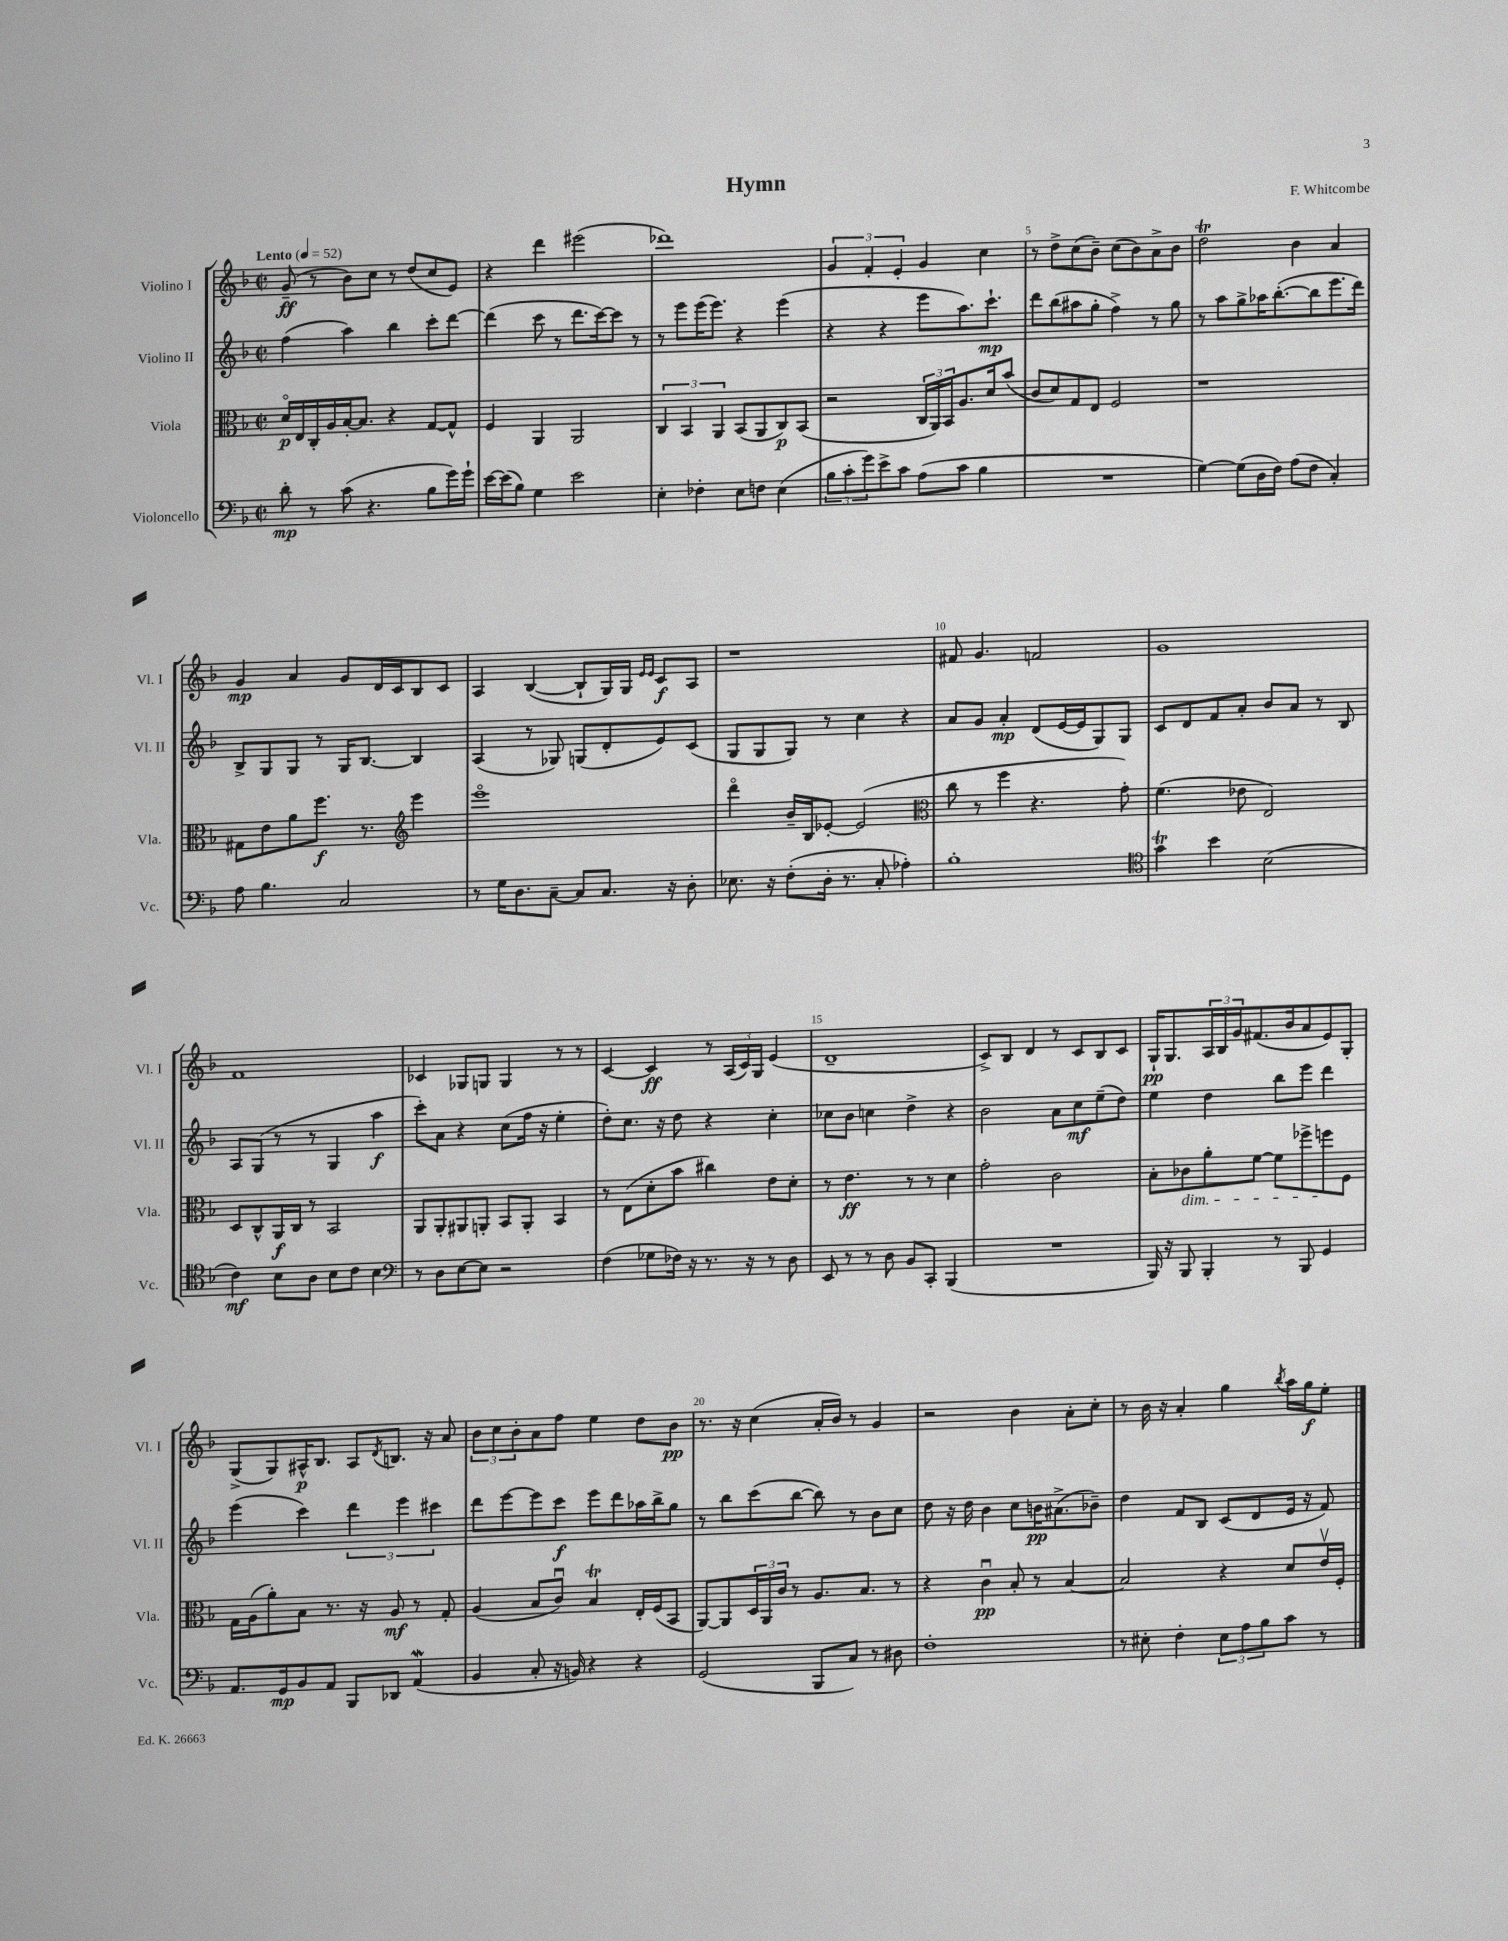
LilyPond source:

\header { title = "Hymn" composer = "F. Whitcombe" }
<<
\new StaffGroup <<
\new Staff = "s0" \with { instrumentName = "Violino I" shortInstrumentName = "Vl. I" } {
    \clef treble \key f \major \defaultTimeSignature \time 2/2 \tempo "Lento" 4 = 52
    g'8--\ff( r8 bes'8) c''8 r8 d''8( c''8 e'8) |
    r4 d'''4 eis'''2( |
    des'''1) |
    \tuplet 3/2 { g'4 f'4-. e'4-. } g'4 c''4 |
    r8 d''8-> c''8( bes'8--) c''8( bes'8) a'8-> bes'8 |
    d''2\trill bes'4 a'4 |
    g'4\mp a'4 g'8 d'16 c'16 bes8 c'8 |
    a4 bes4~( bes8-! g16) g16 \grace { e'16 e'16 } c'8\f a8 |
    r1 |
    fis'8 g'4. f'2 |
    g'1 |
    f'1 |
    ces'4 ges8 g8 g4 r8 r8 |
    c'4~ c'4\ff r8 \tuplet 3/2 { a16( c'16) g16 } e'4( |
    d'1-- |
    c'8->) bes8 d'4 r8 c'8 bes8 c'8 |
    g16-!\pp g8. \tuplet 3/2 { a16 bes16 g'16 } fis'8.( bes'16 a'8 e'8) g8-. |
    g8->( g8) ais16-^\p bes8. ais8 \acciaccatura { d'8 } b8. r16 a'8 |
    \tuplet 3/2 { bes'8 c''8 bes'8-. } a'8 f''8 e''4 d''8 bes'8\pp |
    r8. r16 c''4( a'16-. bes'16) r8 g'4 |
    r2 bes'4 a'8-. c''8-. |
    r8 bes'16 r16 a'4-. g''4 \acciaccatura { bes''8 } a''16 g''16\f e''8-. \bar "|." |
}
\new Staff = "s1" \with { instrumentName = "Violino II" shortInstrumentName = "Vl. II" } {
    \clef treble \key f \major \defaultTimeSignature \time 2/2
    f''4( a''4) bes''4 c'''8-. d'''8~ |
    d'''4( c'''8 r8 d'''8. c'''16~) c'''8 r8 |
    r8 e'''8 e'''16( e'''8.) r4 e'''4( |
    r4 r4 e'''8 a''8.) c'''8.-!\mp |
    d'''8 bes''8( ais''8 g''8-. f''4->) r8 g''8 |
    r8 a''8 g''8-> aes''16 bes''8.~-.( bes''8 e'''8. d'''16) |
    bes8-> g8 g8 r8 g16 bes8.~ bes4 |
    a4( r8 ges8) g8( d'8-. e'8) c'8( |
    g8 g8 g8) r8 c''4 r4 |
    a'8 g'8 a'4-.\mp d'8( e'16~ e'16 g8) g8 |
    c'8 d'8 f'8 a'8-. bes'8 a'8 r8 bes8 |
    a8 g8( r8 r8 g4 a''4\f |
    c'''8-.) a'8 r4 c''8( f''16 r16 e''4-. |
    d''8-.) c''8. r16 d''8 r4 c''4-. |
    ces''8 bes'8 c''4 d''4-> r4 |
    bes'2 a'8 c''8\mf e''8--( d''8) |
    e''4 d''4 bes''8 e'''8 d'''4 |
    e'''4( c'''4) \tuplet 3/2 { d'''4 e'''4 cis'''4 } |
    d'''8 e'''8~ e'''8 c'''8\f e'''8 d'''8 aes''16 bes''16-> g''8 |
    r8 bes''8 c'''8( bes''8~ bes''8) r8 bes'8 c''8 |
    d''8 r16 d''16 bes'4 c''8 b'16\pp ais'8.->( bes'8--) |
    d''4 f'8 bes8 c'8( d'8 e'16 r16 f'8) \bar "|." |
}
\new Staff = "s2" \with { instrumentName = "Viola" shortInstrumentName = "Vla." } {
    \clef alto \key f \major \defaultTimeSignature \time 2/2
    d'16\flageolet\p e16 c16-. a16 bes16~-. bes8. r4 g8~ g8-^ |
    f4 a,4 a,2 |
    \tuplet 3/2 { c4 bes,4 a,4 } bes,8( a,8 c8\p) bes,8( |
    r2 \tuplet 3/2 { c16 a,16) bes,16 } a8. d'16 bes'8( |
    c'8 d'8) g8 e8 f2 |
    r1 |
    gis8 e'8 a'8 f''8.\f r8. \clef treble e'''4 |
    e'''1\flageolet |
    d'''4\flageolet bes'16-- bes16 ees'8~-. ees'2( |
    \clef alto c''8 r8 f''4 r4. g'8-.) |
    f'4.( ees'8 e2) |
    d8 c8-^ a,16\f c16 r8 bes,2 |
    a,8 a,8-. ais,8 a,8-. bes,8 a,8-. bes,4 |
    r8 e8( d'8-. bes'8 cis''4) e'8 d'8-. |
    r8 e'4.\ff r8 r8 d'4 |
    g'2-. c'2 |
    bes8-. ces'8\dim a'8-. f'8~ f'8 fes''8-> f''8\! f8 |
    g16 a16( a'8-.) bes8 r8. r16 a8\mf r8 g8-. |
    a4( bes8 c'8\downbow) bes4\trill e16-. f16( bes,8 |
    a,8~) a,8 \tuplet 3/2 { d16 a,16 c'16 } r8 a8. bes8. r8 |
    r4 c'4\downbow\pp bes8-. r8 bes4~ |
    bes2 r4 d'8 e'16\upbow f16-. \bar "|." |
}
\new Staff = "s3" \with { instrumentName = "Violoncello" shortInstrumentName = "Vc." } {
    \clef bass \key f \major \defaultTimeSignature \time 2/2
    d'8-.\mp r8 c'8( r4. bes8 g'16) g'16-! |
    e'16~ e'16( bes8) g4 e'2 |
    e4-. fes4-. e8 f8 e4( |
    \tuplet 3/2 { bes8 c'8-. g'8) } e'8-> c'8 a8( c'8 bes4 |
    R1 |
    g4~) g8( d16 f16) a8( f8 c4-.) |
    a8 bes4. c2 |
    r8 g16 d8. c8~-- c8 c8. r16 d8-. |
    ees8. r16 f8-.( d16-. r8. c8-. aes4-.) |
    bes1-. |
    \clef tenor g'4\trill bes'4 bes2( |
    c'4\mf) bes8 a8 bes8 c'8 bes4 |
    \clef bass r8 d8 e8~ e8 r2 |
    f4( ges8 fes16) r16 r8. r16 r8 d8 |
    e,8 r8 r8 d8 bes,8 c,8-. bes,,4( |
    R1 |
    bes,,16) r16 bes,,8 bes,,4-. r8 bes,,8 g,4 |
    a,8. g,16\mp bes,8 a,8 bes,,8 des,8 a,4\mordent( |
    bes,4 c8-. r16 b,16) r4 r4 |
    g,2( bes,,8 c8) r8 dis8 |
    f1-. |
    r8 eis8-. f4-. \tuplet 3/2 { eis8 a8 bes8 } c'8 r8 \bar "|." |
}
>>
>>
\layout { \context { \Score \override BarNumber.break-visibility = ##(#f #t #t) barNumberVisibility = #(every-nth-bar-number-visible 5) } }
